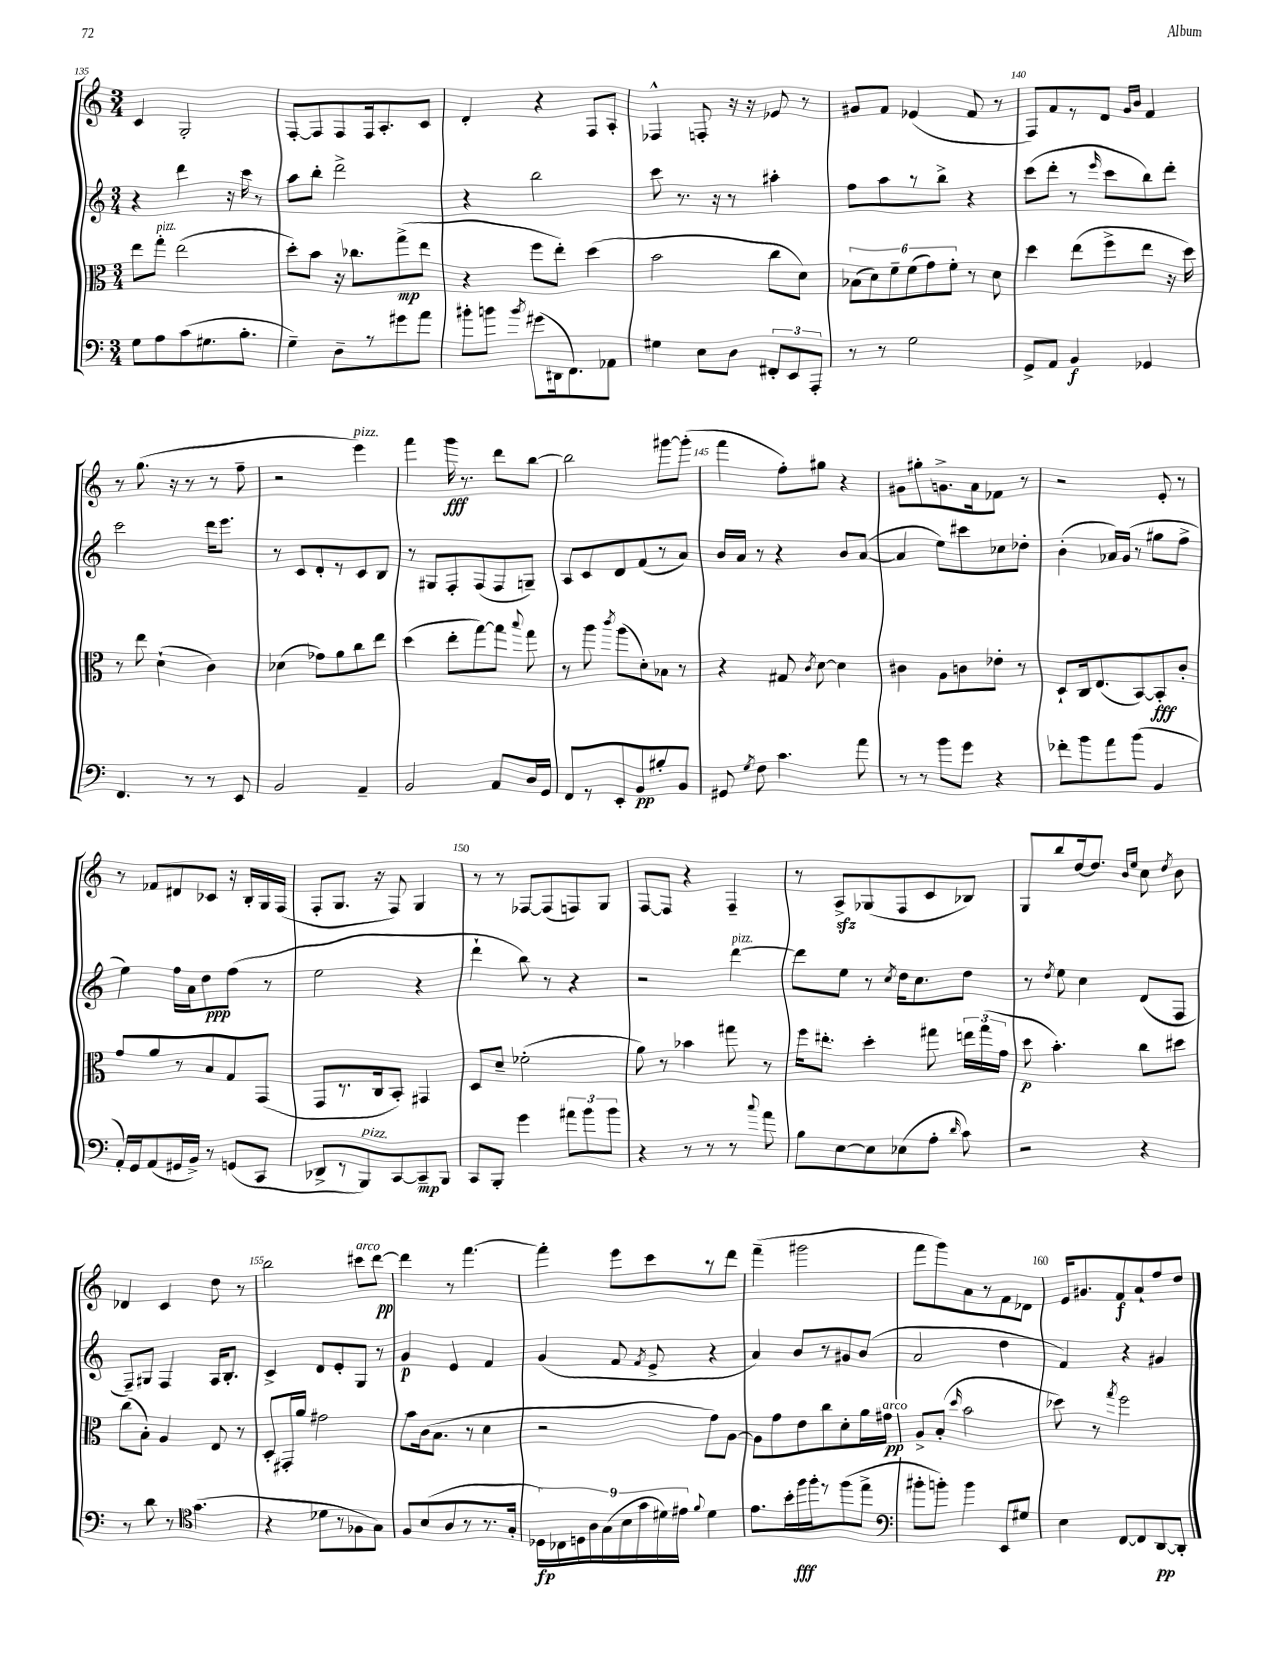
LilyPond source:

<<
\new StaffGroup <<
\new Staff = "s0" {
    \clef treble \key c \major \numericTimeSignature \time 3/4
    \autoBeamOff c'4 g2-. |
    f8[~-. f8 f8 f16 a8.-. c'8] |
    d'4-. r4 f8[ a8]-. |
    fes4-^ f8-. r16 r16 ees'8 r8 |
    gis'8[ f'8] ees'4( f'8 r8 |
    f8[) f'8 r8 d'8] \grace { g'16[ b'16] } f'4 |
    r8 g''8.( r16 r8 r8 f''8-- |
    r2 e'''4^\markup { \italic "pizz." }) |
    f'''4 g'''16\fff r8. d'''8[ b''8]~ |
    b''2 gis'''8[~ gis'''8]-.( |
    f'''4 f''8[-.) gis''8] r4 |
    gis'8[ gis''8-. g'8.-> a'16 fes'8] r8 |
    r2 e'8-. r8 |
    r8 fes'8[ dis'8 ces'8] r16 b16[-. g16 f16]( |
    f8[-. g8.] r16 f8) g4 |
    r8 r8 fes8[~ fes8( f8) g8] |
    f8[~ f8] r4 f4-- |
    r8 a8[->\sfz ges8( f8 c'8 bes8]) |
    g8[ b''8 d''16~ d''8.] \grace { b'16[ e''16] } c''8 \acciaccatura { d''8 } b'8 |
    des'4 c'4 d''8 r8 |
    b''2 cis'''8[^\markup { \italic "arco" } d'''8]~\pp |
    d'''4 r8 f'''4.~ |
    f'''4-. e'''8[ c'''8 r8 d'''8] |
    f'''4--( gis'''2 |
    f'''8[ g'''8) a'8 r8 f'8 des'8] |
    e'16[ gis'8. f'8\f a'8-! f''8 d''8] \bar "|." |
}
\new Staff = "s1" {
    \clef treble \key c \major \numericTimeSignature \time 3/4
    \autoBeamOff r4 d'''4 r16 c'''16 r8 |
    a''8[ b''8]-. d'''2-> |
    r4 b''2 |
    c'''8 r8. r16 r8 ais''4-. |
    f''8[ a''8 r8 b''8]-> r4 |
    c'''8[( d'''8]-. r8 \grace { e'''16 } c'''8[ b''8) d'''8]-. |
    c'''2 d'''16[ e'''8.] |
    r8 c'8[ d'8-. r8 c'8 b8] |
    r8 gis8[ f8-. f8( f8 g8]--) |
    a8[ c'8 d'8 f'8( r8 a'8]) |
    b'16[ a'16] r8 r4 b'8[ a'8]~( |
    a'4 e''8[) cis'''8 ces''8 des''8]-. |
    b'4-.( aes'16[) g'16]( r8 gis''8[ f''8]-> |
    e''4) f''16[ a'16 d''8\ppp f''8]( r8 |
    e''2 r4 |
    d'''4-! b''8) r8 r4 |
    r2 d'''4~^\markup { \italic "pizz." } |
    d'''8[ e''8] r8 \acciaccatura { c''8 } d''16[ c''8. d''8] |
    r8 \acciaccatura { d''8 } e''8 c''4 d'8[( f8] |
    f8[--) gis8] f4 a16[ b8.]-. |
    c'4-> d'8[ e'8-. g8] r8 |
    g'4\p e'4 f'4 |
    g'4( f'8 \acciaccatura { f'8 } e'8-> r4 |
    a'4) b'8[ r8 gis'8 b'8]( |
    a'2 d''4 |
    f'4) r4 gis'4 \bar "|." |
}
\new Staff = "s2" {
    \clef alto \key c \major \numericTimeSignature \time 3/4
    \autoBeamOff e''8[ g''8]-.^\markup { \italic "pizz." } e''2( |
    d''8[-.) b'8] r16 ces''8.[ g''8->\mp( e''8] |
    r4 f''8[ e''8]-.) d''4( |
    b'2 c''8[ d'8]) |
    \tuplet 6/4 { bes8[( d'8) f'8-- f'8( g'8) f'8]-. } r8 d'8 |
    d''4 e''8[( f''8-> e''8] r16 d''16) |
    r8 e''8 d'4-!( c'4) |
    des'4( ges'8[) a'8 c''8 e''8] |
    d''4( e''8[-. g''8~) g''8] \appoggiatura { b''8 } g''8 |
    r8 a''8 \acciaccatura { c'''8 } a''8[( d'8-.) bes8] r8 |
    r4 gis8 \acciaccatura { c'8 } d'8~ d'4 |
    cis'4 a8[ c'8 ees'8]-. r8 |
    d8[-! c16 e8.( b,8~) b,8-.\fff c'8]-. |
    g'8[ a'8 r8 b8 g8 g,8]( |
    g,8[ r8. c16 b,8]-.) gis,4 |
    d8[ d'8]-- fes'2-.( |
    a'8) r8 bes'4 gis''8 r8 |
    f''16[ eis''8.]-. d''4-. gis''8 \tuplet 3/2 { e''16[ gis''16( g'16] } |
    d''8\p b'4.-.) c''8[ dis''8] |
    c''8[( b8]-.) a4 e8 r8 |
    d8[-. gis,16-. a'16] gis'2 |
    b'8[ c'16( b8.] r8 d'4 |
    r2 g'8[) a8]~ |
    a8[ g'8 e'8 c''8 d'8-. a'16 gis'16]\pp^\markup { \italic "arco" } |
    a8[-> b8]-.( \grace { d''16 } b'2 |
    des''8) r8 \acciaccatura { g''8 } f''2 \bar "|." |
}
\new Staff = "s3" {
    \clef bass \key c \major \numericTimeSignature \time 3/4
    \autoBeamOff g8[ a8 c'8( gis8. b8.]-. |
    g4--) d8[-- r8 gis'8 a'8] |
    bis'8[-. b'8] \acciaccatura { b'8 } gis'8[( dis,16 f,8.) aes,8] |
    gis4 e8[ d8] \tuplet 3/2 { fis,8[-. e,8 a,,8]-. } |
    r8 r8 g2 |
    g,8[-> a,8] b,4\f ges,4 |
    f,4. r8 r8 e,8 |
    b,2 a,4-- |
    b,2 a,8[ d16 g,16] |
    f,8[ r8 e,8-. b,8\pp bis8-. b,8] |
    gis,8 \acciaccatura { g8 } f8 c'4. a'8 |
    r8 r8 b'8[ g'8] r4 |
    fes'8[-. b'8 a'8 b'8]( b,4 |
    a,16[-.) g,16 a,8( gis,16 b,16]->) r8 g,8[( c,8] |
    des,8[-> r8 b,,8^\markup { \italic "pizz." }) c,8~ c,8--\mp b,,8] |
    c,8[ b,,8]-. g'4 \tuplet 3/2 { ais'8[ b'8 b'8] } |
    r4 r8 r8 r8 \appoggiatura { c''8 } a'8 |
    b8[ e8~ e8 ees8( a8]-. \grace { d'16 } c'8) |
    r2 r4 |
    r8 d'8 r8 \clef tenor g'4.( |
    r4 des'8[ r8 fes8 g8]) |
    f8[ b8( a8 r8 r8. g16]-. |
    \tuplet 9/8 { des16[\fp) ces16 d16 a16 g16( b16 g'16 dis'16) eis'16] } \appoggiatura { f'8 } dis'4 |
    e'8.[ b'16-. f''16\fff f''16-. r8 f''8( e''8]-> |
    \clef bass bis'8[-. b'8]-.) b'4 e,8[ gis8] |
    e4 f,8[~ f,8 d,8~\pp d,8]-. \bar "|." |
}
>>
>>
\layout { \context { \Score currentBarNumber = #135 \override BarNumber.break-visibility = ##(#f #t #t) barNumberVisibility = #(every-nth-bar-number-visible 5) } }
